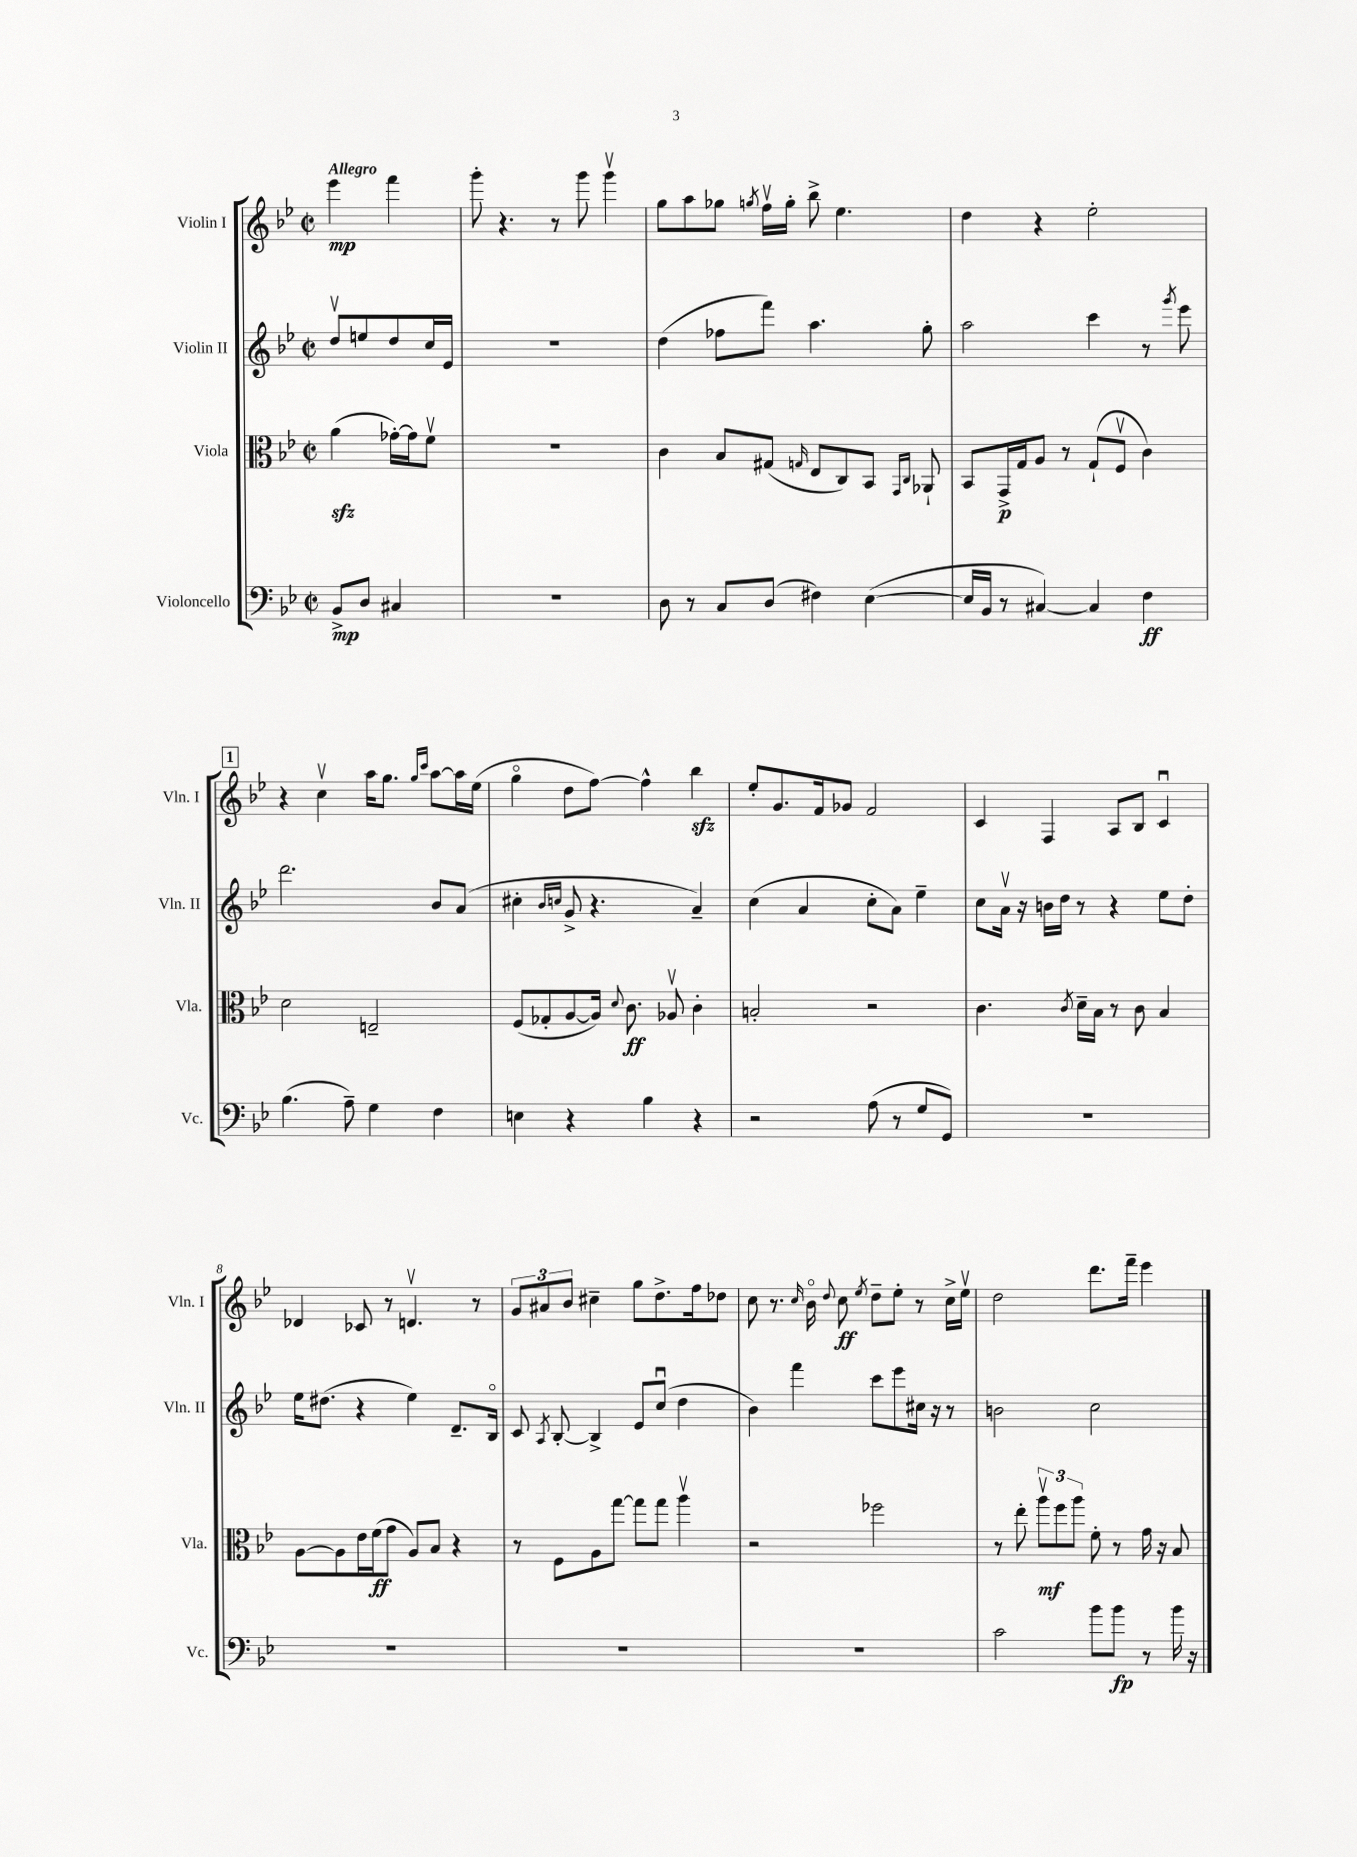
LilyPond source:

<<
\new StaffGroup <<
\new Staff = "s0" \with { instrumentName = "Violin I" shortInstrumentName = "Vln. I" } {
    \clef treble \key bes \major \defaultTimeSignature \time 2/2 \partial 2 \tempo "Allegro"
    \autoBeamOff ees'''4\mp f'''4 |
    g'''8-. r4. r8 g'''8 g'''4\upbow |
    g''8[ a''8 ges''8] \acciaccatura { g''8 } f''16[\upbow g''16]-. bes''8-> ees''4. |
    d''4 r4 ees''2-. |
    \mark \markup { \box "1" } r4 c''4\upbow a''16[ g''8.] \grace { g''16[ c'''16] } a''8[~ a''16 ees''16]( |
    g''4\flageolet d''8[ f''8]~) f''4-^ bes''4\sfz |
    ees''8[-. g'8. f'16 ges'8] f'2 |
    c'4 f4 a8[ bes8] c'4\downbow |
    des'4 ces'8 r8 d'4.\upbow r8 |
    \tuplet 3/2 { g'8[ ais'8 bes'8] } cis''4-- g''8[ d''8.-> f''16 des''8] |
    c''8 r8. \grace { c''16 } bes'16\flageolet \appoggiatura { d''8 } c''8\ff \acciaccatura { ees''8 } d''8[-- ees''8]-. r8 c''16[-> ees''16]\upbow |
    d''2 d'''8.[ f'''16]-- ees'''4 \bar "|." |
}
\new Staff = "s1" \with { instrumentName = "Violin II" shortInstrumentName = "Vln. II" } {
    \clef treble \key bes \major \defaultTimeSignature \time 2/2 \partial 2
    \autoBeamOff d''8[\upbow e''8 d''8 c''16 ees'16] |
    R1 |
    d''4( fes''8[ f'''8]) a''4. g''8-. |
    a''2 c'''4 r8 \acciaccatura { g'''8 } ees'''8 |
    \mark \markup { \box "1" } d'''2. bes'8[ a'8]( |
    cis''4-. \grace { bes'16[ c''16] } g'8-> r4. a'4--) |
    c''4( a'4 c''8[-. a'8]) ees''4-- |
    c''8[ a'16]\upbow r16 b'16[ d''16] r8 r4 ees''8[ d''8]-. |
    ees''16[ dis''8.]( r4 ees''4) d'8.[-- bes16]\flageolet |
    c'8 \acciaccatura { a8 } bes8~-. bes4-> ees'8[ c''8]\downbow( d''4 |
    bes'4) f'''4 c'''8[ ees'''8 cis''16] r16 r8 |
    b'2 c''2 \bar "|." |
}
\new Staff = "s2" \with { instrumentName = "Viola" shortInstrumentName = "Vla." } {
    \clef alto \key bes \major \defaultTimeSignature \time 2/2 \partial 2
    \autoBeamOff a'4\sfz( ges'16[~-.) ges'16 f'8]\upbow |
    R1 |
    c'4 bes8[ gis8]( \grace { g16 } ees8[ c8) bes,8] \grace { g,16[ c16] } aes,8-! |
    bes,8[ g,16->\p g16 a8] r8 g8[-!( f8]\upbow c'4) |
    \mark \markup { \box "1" } d'2 e2-- |
    f8[( ges8-. a8~ a16]) \appoggiatura { d'8 } c'8.\ff aes8\upbow c'4-. |
    b2-. r2 |
    c'4. \acciaccatura { c'8 } d'16[-- bes16] r8 c'8 bes4 |
    a8[~ a8 ees'16 f'16\ff( g'8] a8[) bes8] r4 |
    r8 f8[ a8 g''8]~ g''8[ g''8] a''4\upbow |
    r2 fes''2 |
    r8 ees''8-. \tuplet 3/2 { a''8[\upbow\mf f''8 a''8] } f'8-. r8 g'16 r16 bes8 \bar "|." |
}
\new Staff = "s3" \with { instrumentName = "Violoncello" shortInstrumentName = "Vc." } {
    \clef bass \key bes \major \defaultTimeSignature \time 2/2 \partial 2
    \autoBeamOff bes,8[->\mp d8] cis4 |
    R1 |
    d8 r8 c8[ d8]( fis4) ees4~( |
    ees16[ bes,16] r8 cis4~) cis4 f4\ff |
    \mark \markup { \box "1" } bes4.( a8--) g4 f4 |
    e4 r4 bes4 r4 |
    r2 a8( r8 g8[ g,8]) |
    R1 |
    R1 |
    R1 |
    R1 |
    c'2 bes'8[ bes'8]\fp r8 bes'16 r16 \bar "|." |
}
>>
>>
